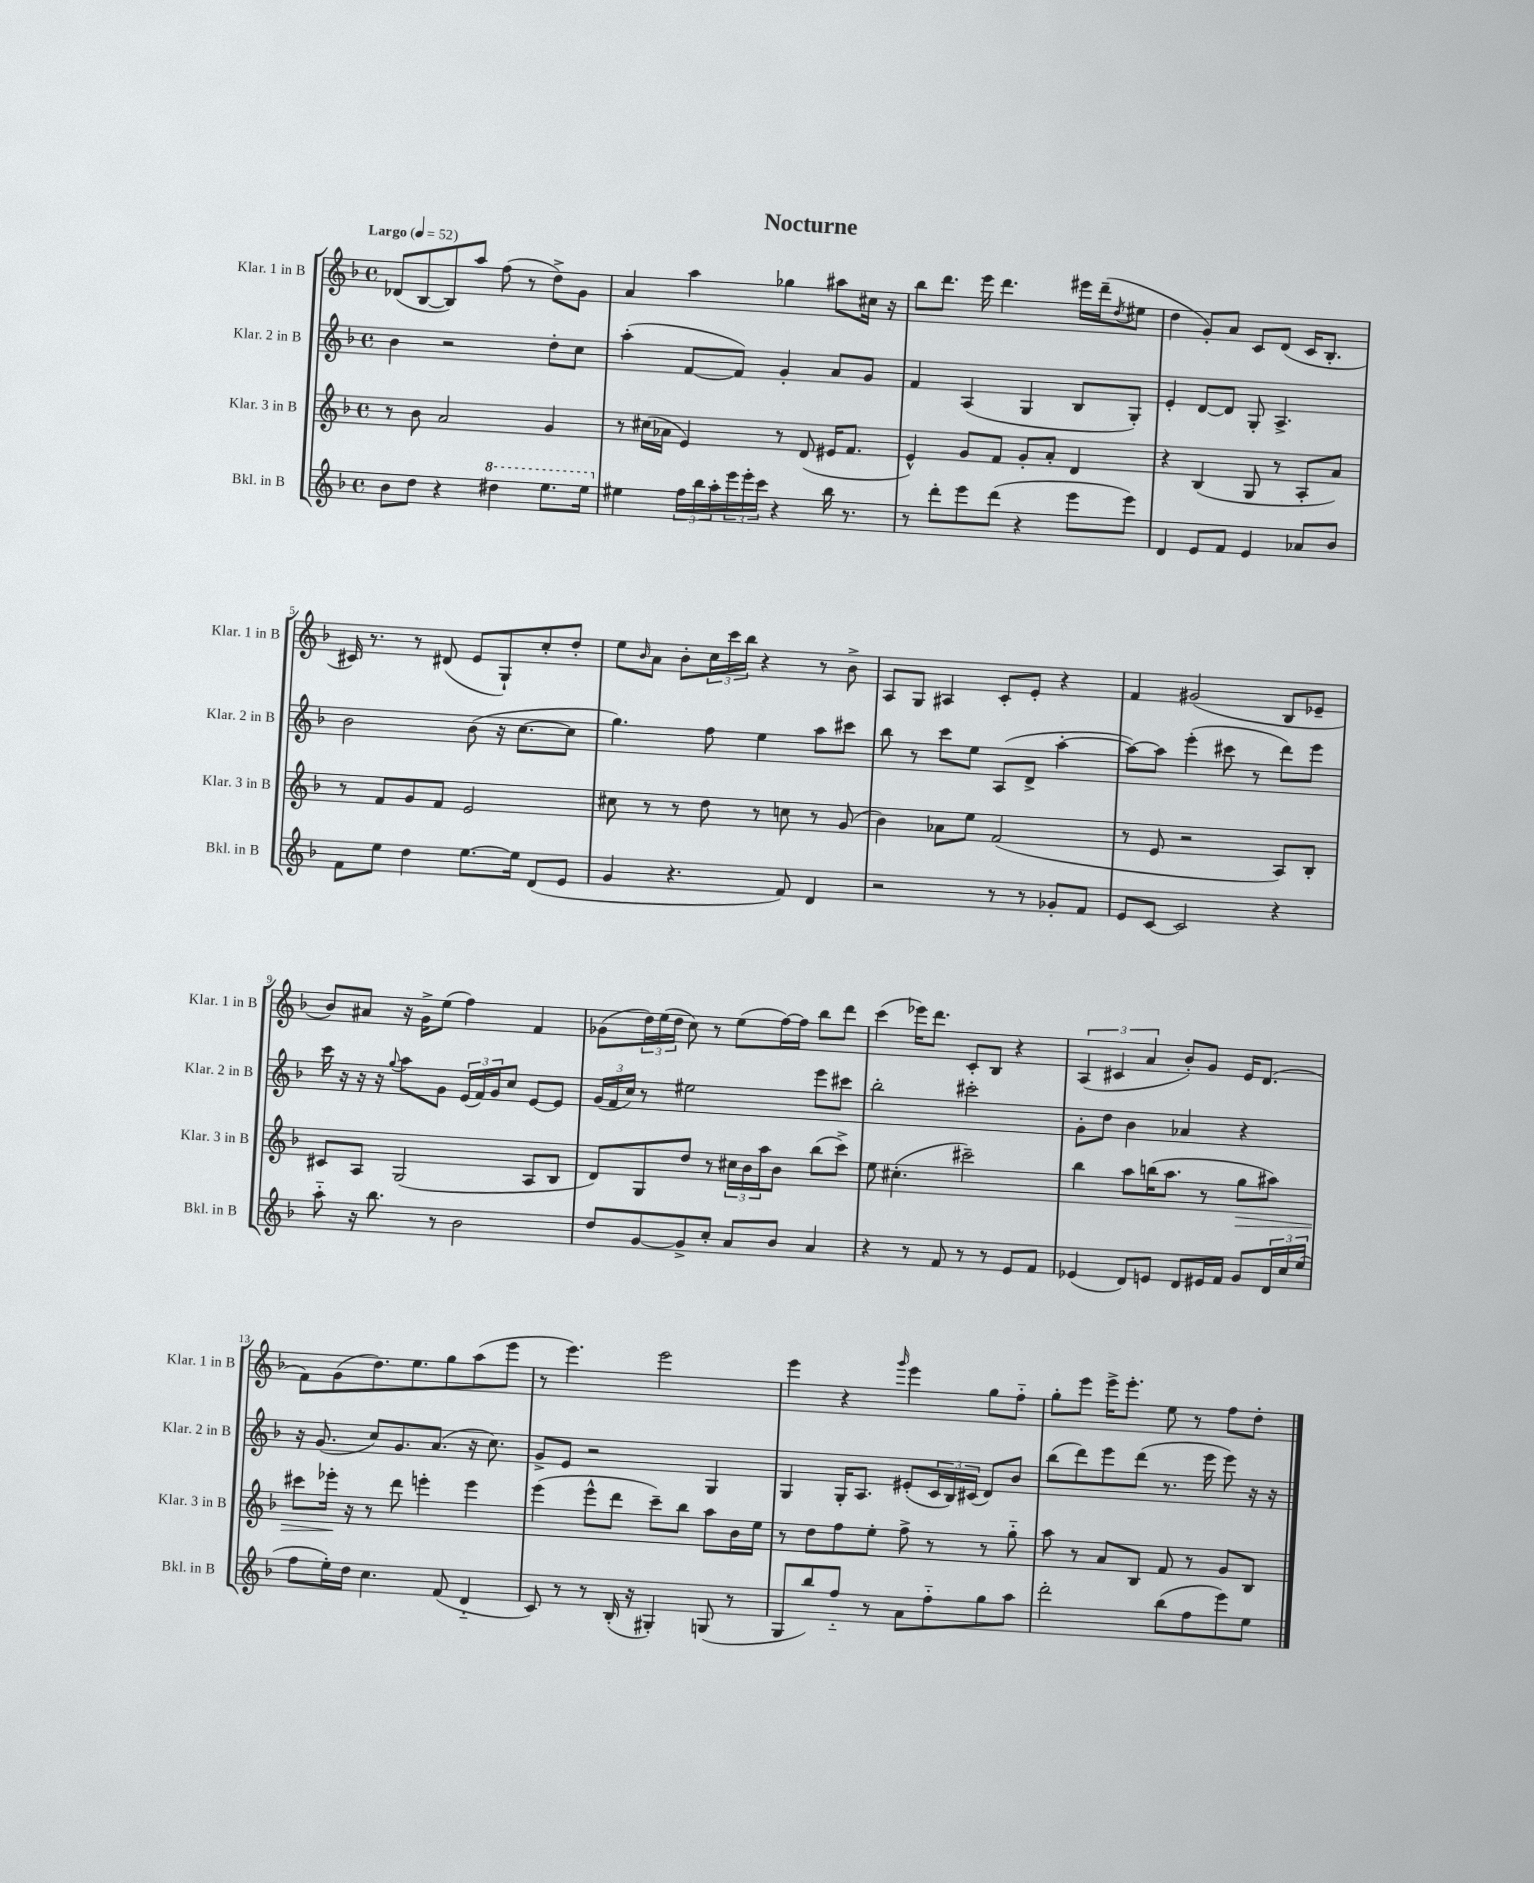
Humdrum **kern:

**kern	**kern	**kern	**kern
*staff4	*staff3	*staff2	*staff1
*clefG2	*clefG2	*clefG2	*clefG2
*k[b-]	*k[b-]	*k[b-]	*k[b-]
*M4/4	*M4/4	*M4/4	*M4/4
*met(c)	*met(c)	*met(c)	*met(c)
*MM52	*MM52	*MM52	*MM52
8b-	8r	4b-	(8d-
8dd	8b-	.	[8B-
4r	2a	2r	8B-])
.	.	.	8aa
4ddd#	.	.	(8ff
.	.	.	8r
8.eee	4g	8dd'	8dd^)
.	.	8cc	8g
16eee	.	.	.
=	=	=	=
4ee#	8r	(4aa'	4a
.	(16cc#	.	.
.	16a-	.	.
24ff	4e)	[8f	4aa
24bb-	.	.	.
24aa'	.	.	.
24eee	.	8f])	.
24eee'	.	.	.
24ccc	.	.	.
4r	8r	4g'	4gg-
.	(8d	.	.
16bb-	16e#	8a	8aa#
8.r	8.f	.	.
.	.	8g	16cc#
.	.	.	16r
=	=	=	=
8r	4e^^)	4f	8bb-
8ddd'	.	.	8.ddd
8eee	8g	(4A	.
.	.	.	16eee
(8ddd	8f	.	4.ddd
4r	8g'	4G	.
.	8a'	.	.
8eee	4d	8B-	16eee#
.	.	.	(16ddd~
.	.	.	8qdd
8eee)	.	8G')	8ee#
=	=	=	=
4d	4r	4e'	4dd
8e	(4B-	[8d	8g')
8f	.	8d]	8a
4e	8G	8G'	8c
.	8r	4.A^	(8d
8a-	8A'	.	16c
.	.	.	8.B-'
8b-	8a)	.	.
=	=	=	=
8f	8r	2b-	16c#)
.	.	.	8.r
8ee	8f	.	.
4dd	8g	.	8r
.	8f	.	(8d#
[8.ee	2e	(8b-	8e
.	.	16r	8G`)
16ee]	.	[8.cc	.
(8d	.	.	8cc'
8e	.	8cc]	8dd'
=	=	=	=
4g	8cc#	4.gg)	8ee
.	.	.	16qqb-
.	8r	.	8a
4.r	8r	.	8b-'
.	8dd	8ff	24cc
.	.	.	24ccc
.	.	.	24bb-
.	8r	4ee	4r
8f)	8cc	.	.
4d	8r	8aa	8r
.	(8g	8ccc#	8b-^
=	=	=	=
2r	4b-)	8bb-	8A
.	.	8r	8G
.	8a-	8ccc	4A#
.	8ee	8ee	.
8r	(2f	(8A	8c'
8r	.	8d^	8e'
8g-'	.	[4aa'	4r
8f	.	.	.
=	=	=	=
8e	8r	8aa_)	4f
[8c	8e	8aa]	.
2c]	2r	(4eee'	(2g#
.	.	8ccc#	.
.	.	8r	.
4r	8A)	8ddd)	8B-
.	8B-'	8eee	8e-~
=	=	=	=
8aa'~	8c#	16ccc	8b-)
.	.	16r	.
16r	8A	16r	8a#
8.bb-	.	16r	.
.	.	8qqgg	.
.	(2G	8aa	16r
.	.	.	16g^
8r	.	8g	(8ee
2b-	.	(24e	4ff)
.	.	24f)	.
.	.	24g	.
.	.	8cc	.
.	8A	[8e	4f
.	8B-	8e]	.
=	=	=	=
8dd	8d)	(24g	(8g-
.	.	24f	.
.	.	24cc)	.
[8g	8G	8r	24dd)
.	.	.	(24ee
.	.	.	24dd
8g^]	8dd	2ee#	8cc)
8cc'	8r	.	8r
8a	24cc#	.	(8ee
.	24b-	.	.
.	24aa	.	.
8b-	8b-	.	[16ff)
.	.	.	16ff]
4a	(8bb-	8eee	8bb-
.	8ccc^)	8ccc#	8ddd
=	=	=	=
4r	8ee	2bb-'	(4ccc
.	(4.cc#'	.	.
8r	.	.	16eee-)
.	.	.	8.ddd
8f	.	.	.
8r	2ccc#~)	2ccc#'	8c'
8r	.	.	8B-
8e	.	.	4r
8f	.	.	.
=	=	=	=
(4e-	4bb-	8g'	(6A
.	.	8dd	.
.	.	.	6c#
8d)	8aa	4b-	.
.	.	.	6a
8e	(16bb	.	.
.	8.aa	.	.
8d	.	4a-	8b-')
16e#	8r	.	8g
16f	.	.	.
8g	8gg	4r	16e
.	.	.	(8.d
24d	8aa#)	.	.
24cc	.	.	.
(24ee	.	.	.
=	=	=	=
8ff	8ccc#	16r	8f)
.	.	(8.g	.
16ee')	16eee-'	.	(8g
16dd	16r	.	.
4.cc	8r	8cc)	8.dd)
.	8ddd	8.g	.
.	.	.	8.ee
.	4eee'	.	.
.	.	(8.a	.
(8f	.	.	8gg
4d'~	4eee	16r	(8aa
.	.	8.cc)	.
.	.	.	8eee
=	=	=	=
8c)	(4eee	8g^	8r
8r	.	8e	4.eee)
8r	8eee^^	2r	.
(16B-'	8ddd	.	.
16r	.	.	.
4G#')	8ccc~)	.	2eee
.	8bb-	.	.
(8G	8aa	4G	.
8r	16b-	.	.
.	16ee	.	.
=	=	=	=
8G	8r	4G	4eee
8bb-)	8dd	.	.
8ff'~	8ff	16G'	4r
.	.	8.A	.
8r	8ee'	.	.
.	.	.	16qqggg
8a	8ff^	(8e#'	4eee
8ff'~	8r	24c	.
.	.	24B-)	.
.	.	(24c#	.
8gg	8r	8d)	8gg
8aa	8gg'~	8b-	8ff'~
=	=	=	=
2ddd'	8aa	(8bb-	8gg'
.	8r	8ddd)	8eee
.	8a	8eee	16eee^
.	.	.	8.eee'
.	8B-	(8ddd	.
(8bb-	8f	8.r	8ee
8ff	8r	.	8r
.	.	16eee	.
8eee)	8g	8eee)	8ff
8ee	8B-	16r	8dd'
.	.	16r	.
==	==	==	==
*-	*-	*-	*-
